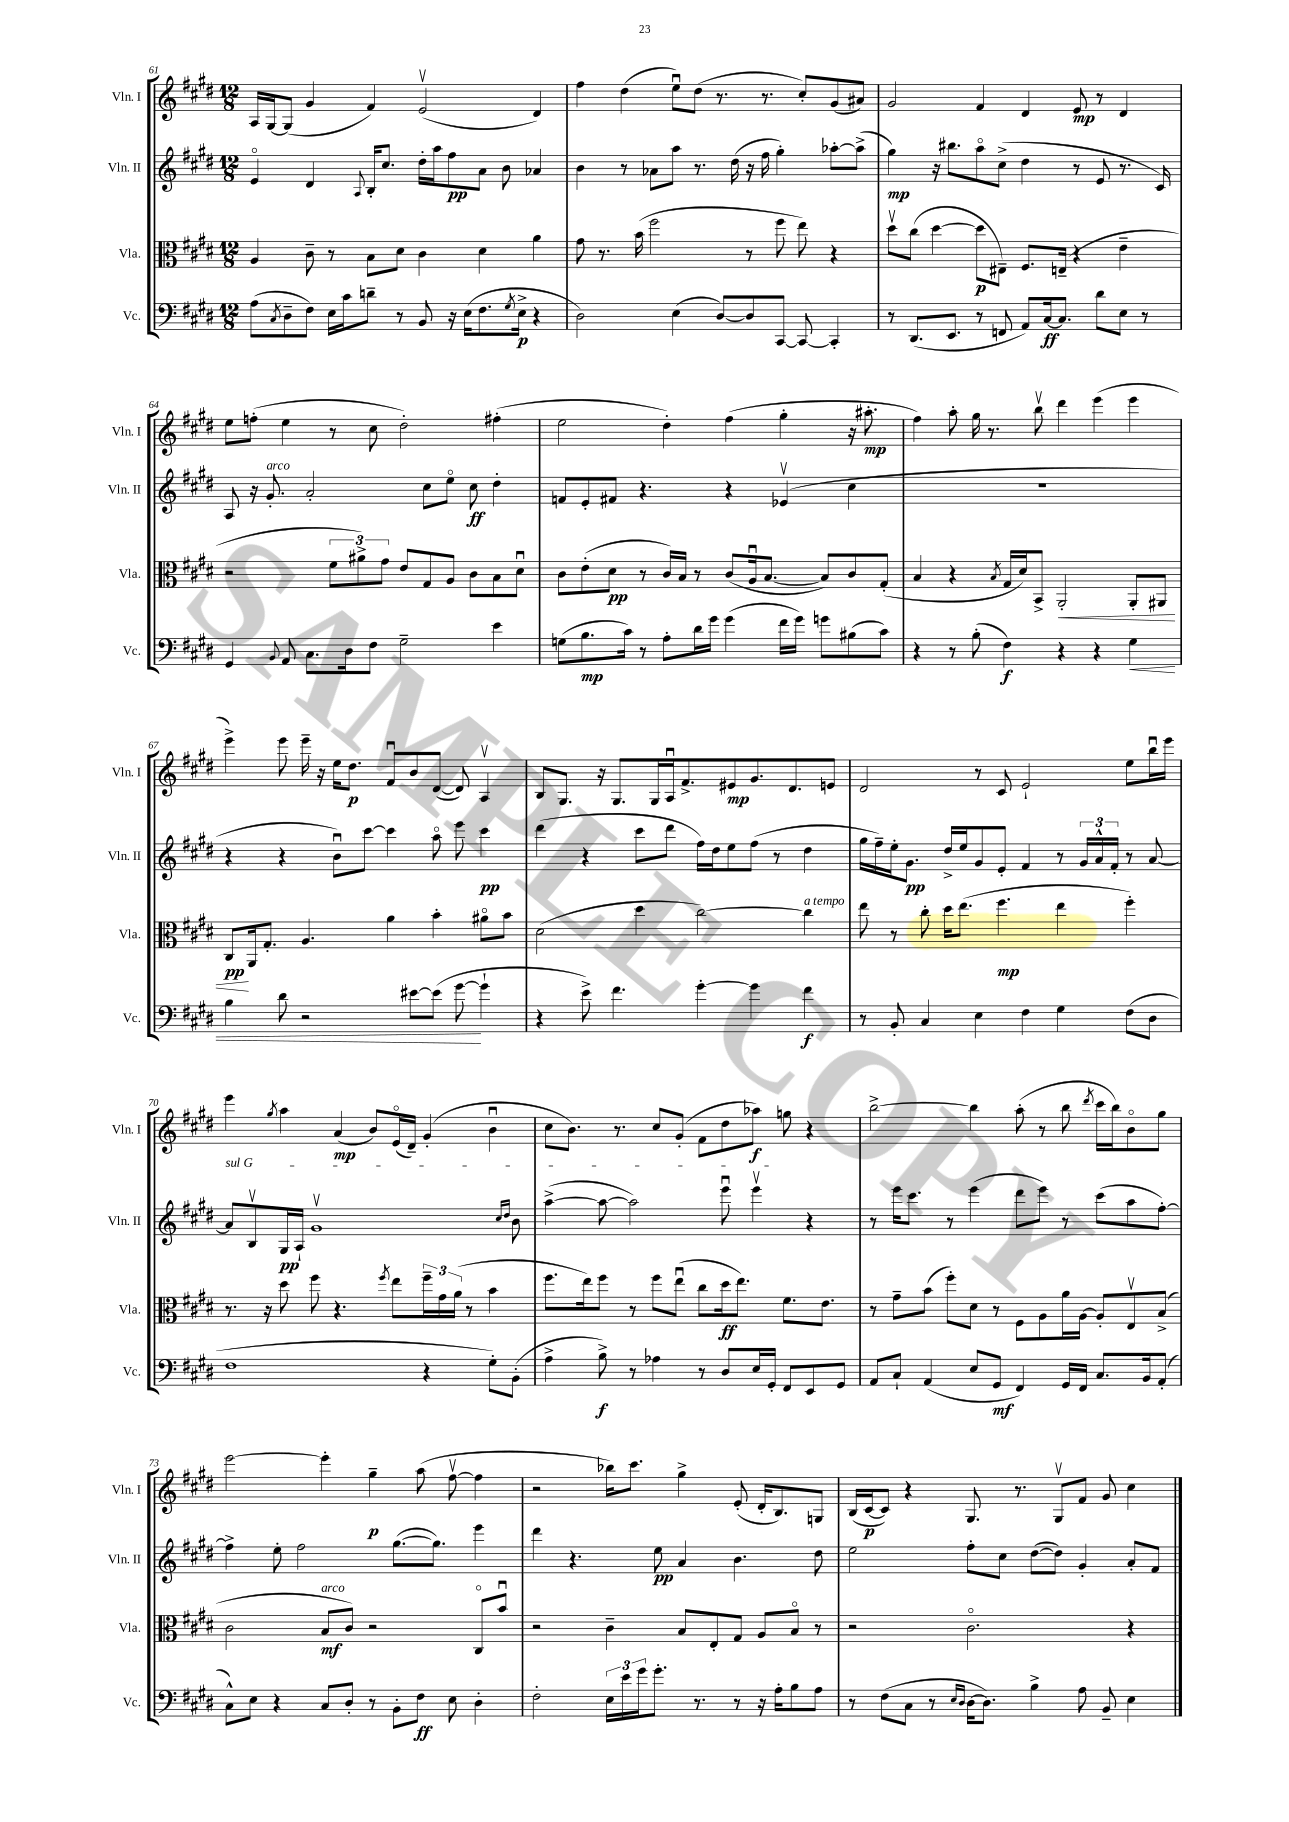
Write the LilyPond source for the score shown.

<<
\new StaffGroup <<
\new Staff = "s0" \with { instrumentName = "Vln. I" shortInstrumentName = "Vln. I" } {
    \clef treble \key e \major \numericTimeSignature \time 12/8
    a16 gis16~ gis8( gis'4 fis'4) e'2\upbow( dis'4) |
    fis''4 dis''4( e''8\downbow) dis''8( r8. r8. cis''8-.) gis'8( ais'8) |
    gis'2 fis'4 dis'4 e'8\mp r8 dis'4 |
    e''8 f''8-.( e''4 r8 cis''8 dis''2-.) fis''4-.( |
    e''2 dis''4-.) fis''4( gis''4-. r16 ais''8.-.\mp |
    fis''4) a''8-. gis''16 r8. b''8\upbow dis'''4 e'''4( e'''4 |
    e'''4->) e'''8 e'''16-- r16 e''16 dis''8.\p fis'8\downbow b'8 dis'8~( dis'8) a4\upbow |
    b8 gis8. r16 gis8. gis16 a16\downbow fis'8.-> eis'8\mp gis'8. dis'8. e'8 |
    dis'2 r8 cis'8 e'2-! e''8 b''16\downbow e'''16 |
    e'''4 \acciaccatura { gis''8 } a''4 a'4\mp( b'8) e'16\flageolet( dis'16--) gis'4-.( b'4\downbow |
    cis''8 b'8.) r8. cis''8 gis'8-.( fis'8 dis''8 aes''8\f) g''8 r4 |
    b''2~-> b''4 a''8-.( r8 b''8 \acciaccatura { dis'''8 } cis'''16 b''16) b'8\flageolet gis''8 |
    e'''2~ e'''4-. gis''4--\p a''8( fis''8~\upbow fis''4 |
    r2 bes''16) cis'''8. gis''4-> e'8-.( dis'16-. b8.) g8 |
    b16( cis'16~\p cis'8) r4 gis8. r8. gis8\upbow fis'8 gis'8 cis''4 \bar "|." |
}
\new Staff = "s1" \with { instrumentName = "Vln. II" shortInstrumentName = "Vln. II" } {
    \clef treble \key e \major \numericTimeSignature \time 12/8
    e'4\flageolet dis'4 \appoggiatura { a8 } b16-. cis''8. dis''16-. a''16 fis''8\pp a'8 b'8 aes'4 |
    b'4 r8 aes'8 a''8 r8. dis''16( r16 fis''16 gis''4-.) aes''8~-. aes''8->( |
    gis''4\mp) r16 bis''8. a''8\flageolet cis''8->( dis''4 r8 e'8 r8. cis'16) |
    a8 r16 gis'8.-.^\markup { \italic "arco" } a'2-. cis''8 e''8\flageolet cis''8\ff dis''4-. |
    f'8 e'8-. fis'8 r4. r4 ees'4\upbow( cis''4 |
    R1. |
    r4 r4 b'8\downbow) cis'''8~ cis'''4 a''8\flageolet e'''8 cis'''4\pp |
    dis'''4( r4 cis'''8 dis'''8 fis''16) dis''16 e''8 fis''8( r8 dis''4 |
    gis''16 fis''16--) e''16-. gis'8.\pp dis''16-> e''16 gis'8 e'8-. fis'4 r8 \tuplet 3/2 { gis'16 a'16-^ fis'16-. } r8 a'8~ |
    \once \override TextSpanner.bound-details.left.text = \markup { \italic "sul G" } a'8\startTextSpan b8\upbow gis16\pp a16-! gis'1\upbow \grace { cis''16 dis''16 } b'8 |
    a''4~->( a''8~ a''2) e'''8\downbow e'''4\upbow\stopTextSpan r4 |
    r8 e'''16 cis'''8. r8 e'''4( dis'''8 e'''8) r8 cis'''8( a''8 fis''8~-.) |
    fis''4-> e''8-. fis''2 gis''8.~( gis''8.) e'''4 |
    dis'''4 r4. e''8\pp a'4 b'4. dis''8 |
    e''2 fis''8-. cis''8 dis''8~( dis''8) gis'4-. a'8-. fis'8 \bar "|." |
}
\new Staff = "s2" \with { instrumentName = "Vla." shortInstrumentName = "Vla." } {
    \clef alto \key e \major \numericTimeSignature \time 12/8
    a4 cis'8-- r8 b8 dis'8 cis'4 dis'4 a'4 |
    gis'8 r8. b'16( fis''2 r8 fis''8 e''8) r4 |
    dis''8\upbow cis''8( dis''4~ dis''8\p eis8--) fis8. e16--( r4 e'4-- |
    r2 \tuplet 3/2 { fis'8 ais'8->) gis'8 } e'8 gis8 a8 cis'8 b8 dis'8\downbow |
    cis'8 e'8-.( dis'8\pp r8 cis'16) b16 r8 cis'8( a16\downbow b8.~ b8) cis'8 gis8-.( |
    b4 r4 \acciaccatura { b8 } gis16 dis'16) b,8-> a,2-.\< a,8-. ais,8 |
    cis8\pp\! a,16 gis8.-. a4. a'4 b'4-. ais'8\flageolet b'8 |
    dis'2( dis''4 cis''2~) cis''4^\markup { \italic "a tempo" } |
    e''8 r8 cis''8-. dis''16 e''8.( fis''4.\mp e''4 fis''4-.) |
    r8. r16 dis''8 fis''8 r4. \acciaccatura { fis''8 } e''8 \tuplet 3/2 { fis''16-- gis'16 a'16( } r8 b'4 |
    fis''8. e''16) fis''8 r8 fis''8 e''8\downbow( cis''8 dis''16\ff e''8.) fis'8. e'8. |
    r8 gis'8-- b'8( fis''8-.) dis'8 r8 fis8 a8 a'16 a16~ a8-. e8\upbow b8->( |
    cis'2 b8\mf^\markup { \italic "arco" } cis'8) r2 cis8\flageolet b'8\downbow |
    r2 cis'4-- b8 e8-. gis8 a8 b8\flageolet r8 |
    r2 cis'2.\flageolet r4 \bar "|." |
}
\new Staff = "s3" \with { instrumentName = "Vc." shortInstrumentName = "Vc." } {
    \clef bass \key e \major \numericTimeSignature \time 12/8
    a8( \acciaccatura { cis8 } dis8-- fis8) e16 cis'16 d'8-- r8 b,8 r16 e16( fis8. \acciaccatura { gis8 } e16->\p r4 |
    dis2) e4( dis8~) dis8 cis,8~ cis,8~ cis,4-. |
    r8 dis,8.( e,8. r8 f,8 a,8) cis16~\ff cis8. dis'8 e8 r8 |
    gis,4 \appoggiatura { b,8 } a,8 cis8. dis16 fis8 gis2-- e'4 |
    g8( b8.\mp cis'16) r8 a8-. dis'16 gis'16 gis'4( fis'16 gis'16) g'8 bis8( cis'8) |
    r4 r8 b8-.( fis4\f) r4 r4 gis4\< |
    b4 dis'8 r2 eis'8~ eis'8( gis'8~\! gis'4-! |
    r4 e'8->) fis'4. gis'4~-. gis'4 fis'4\f |
    r8 b,8-. cis4 e4 fis4 gis4 fis8( dis8 |
    fis1 r4 gis8-.) b,8-.( |
    a4-> b8->\f) r8 aes4 r8 dis8 e16 gis,16-. fis,8 e,8 gis,8 |
    a,8 cis8-! a,4( e8 gis,8\mf fis,4) gis,16 fis,16 cis8. b,16 a,8-.( |
    cis8-^) e8 r4 cis8 dis8-. r8 b,8-. fis8\ff e8 dis4-. |
    fis2-. \tuplet 3/2 { e16 e'16 gis'16 } gis'8.-. r8. r8 r16 a16-. b8 a8 |
    r8 fis8( cis8 r8 \grace { e16 dis16 } dis16~ dis8.) b4-> a8 b,8-- e4 \bar "|." |
}
>>
>>
\layout { \context { \Score currentBarNumber = #61 } }
